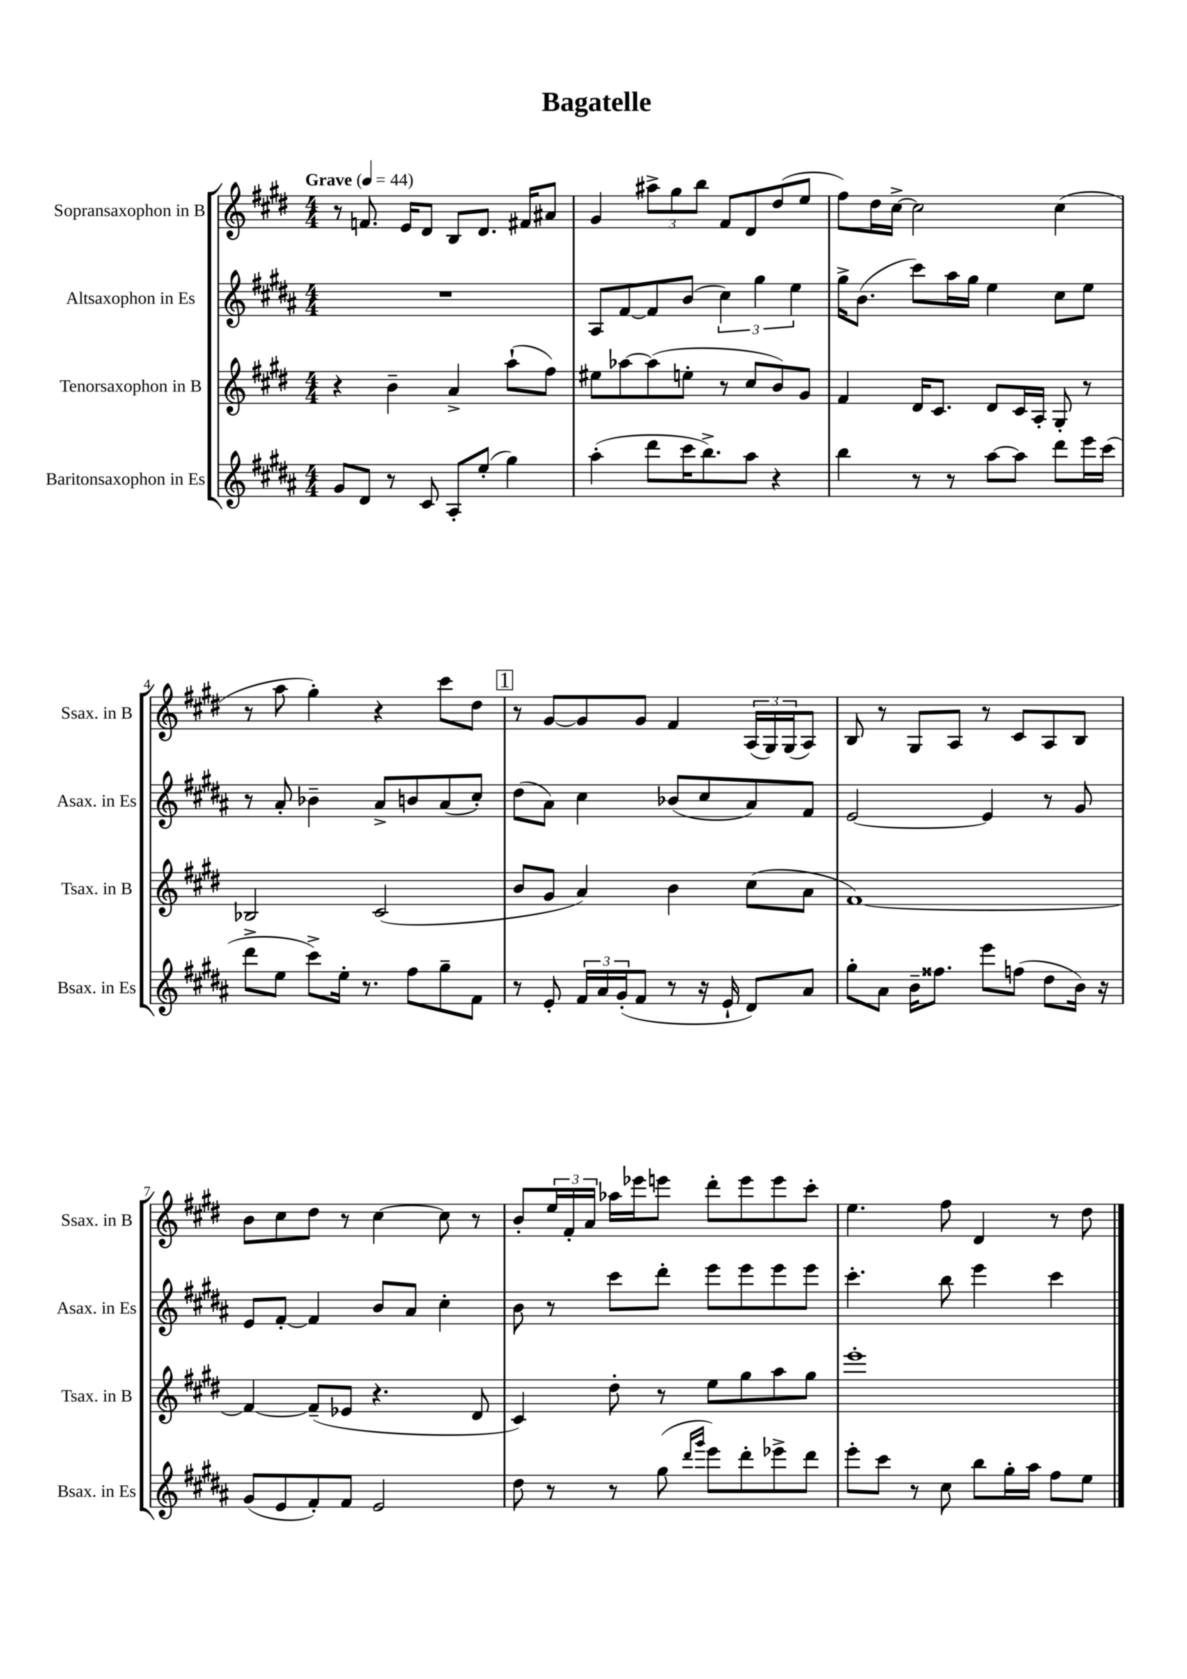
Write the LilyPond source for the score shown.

\header { title = "Bagatelle" }
<<
\new StaffGroup <<
\new Staff = "s0" \with { instrumentName = "Sopransaxophon in B" shortInstrumentName = "Ssax. in B" } {
    \clef treble \key e \major \numericTimeSignature \time 4/4 \tempo "Grave" 4 = 44
    r8 f'8. e'16 dis'8 b8 dis'8. fis'16 ais'8 |
    gis'4 \tuplet 3/2 { ais''8-> gis''8 b''8 } fis'8 dis'8 dis''8( e''8 |
    fis''8) dis''16 cis''16~-> cis''2 cis''4( |
    r8 a''8 gis''4-.) r4 cis'''8 dis''8 |
    \mark \markup { \box "1" } r8 gis'8~ gis'8 gis'8 fis'4 \tuplet 3/2 { a16( gis16) gis16( } a8) |
    b8 r8 gis8 a8 r8 cis'8 a8 b8 |
    b'8 cis''8 dis''8 r8 cis''4~ cis''8 r8 |
    b'8-. \tuplet 3/2 { e''16 fis'16-. a'16 } aes''16 ees'''16 e'''8 dis'''8-. e'''8 e'''8 cis'''8-. |
    e''4. fis''8 dis'4 r8 dis''8 \bar "|." |
}
\new Staff = "s1" \with { instrumentName = "Altsaxophon in Es" shortInstrumentName = "Asax. in Es" } {
    \clef treble \key b \major \numericTimeSignature \time 4/4
    R1 |
    ais8 fis'8~ fis'8 b'8( \tuplet 3/2 { cis''4) gis''4 e''4 } |
    gis''16-> b'8.( cis'''8) ais''16 gis''16 e''4 cis''8 e''8 |
    r8 ais'8-. bes'4-- ais'8-> b'8 ais'8( cis''8-.) |
    \mark \markup { \box "1" } dis''8( ais'8) cis''4 bes'8( cis''8 ais'8) fis'8 |
    e'2~ e'4 r8 gis'8 |
    e'8 fis'8~-. fis'4 b'8 ais'8 cis''4-. |
    b'8 r8 cis'''8 dis'''8-. e'''8 e'''8 e'''8 e'''8 |
    cis'''4.-. b''8 e'''4 cis'''4 \bar "|." |
}
\new Staff = "s2" \with { instrumentName = "Tenorsaxophon in B" shortInstrumentName = "Tsax. in B" } {
    \clef treble \key e \major \numericTimeSignature \time 4/4
    r4 b'4-- a'4-> a''8-!( fis''8) |
    eis''8 aes''8~ aes''8( e''8-. r8 cis''8 b'8) gis'8 |
    fis'4 dis'16 cis'8. dis'8 cis'16 a16-. gis8-. r8 |
    bes2 cis'2( |
    \mark \markup { \box "1" } b'8 gis'8 a'4) b'4 cis''8( a'8 |
    fis'1~) |
    fis'4~ fis'8--( ees'8 r4. dis'8 |
    cis'4) dis''8-. r8 e''8 gis''8 a''8 gis''8 |
    e'''1-. \bar "|." |
}
\new Staff = "s3" \with { instrumentName = "Baritonsaxophon in Es" shortInstrumentName = "Bsax. in Es" } {
    \clef treble \key b \major \numericTimeSignature \time 4/4
    gis'8 dis'8 r8 cis'8 ais8-. e''8-.( gis''4) |
    ais''4-.( dis'''8 cis'''16 b''8.->) ais''8 r4 |
    b''4 r8 r8 ais''8~ ais''8 dis'''8 e'''16 cis'''16( |
    dis'''8-> e''8 cis'''8->) e''16-. r8. fis''8 gis''8-- fis'8 |
    \mark \markup { \box "1" } r8 e'8-. \tuplet 3/2 { fis'16 ais'16 gis'16-.( } fis'8 r8 r16 e'16-! dis'8) ais'8 |
    gis''8-. ais'8 b'16-- fisis''8. e'''8 f''8( dis''8 b'16) r16 |
    gis'8( e'8 fis'8-.) fis'8 e'2 |
    dis''8 r8 r8 gis''8( \grace { dis'''16 gis'''16 } e'''8) dis'''8-. ees'''8-> dis'''8 |
    e'''8-. cis'''8 r8 cis''8 b''8 gis''16-. ais''16 fis''8 e''8 \bar "|." |
}
>>
>>
